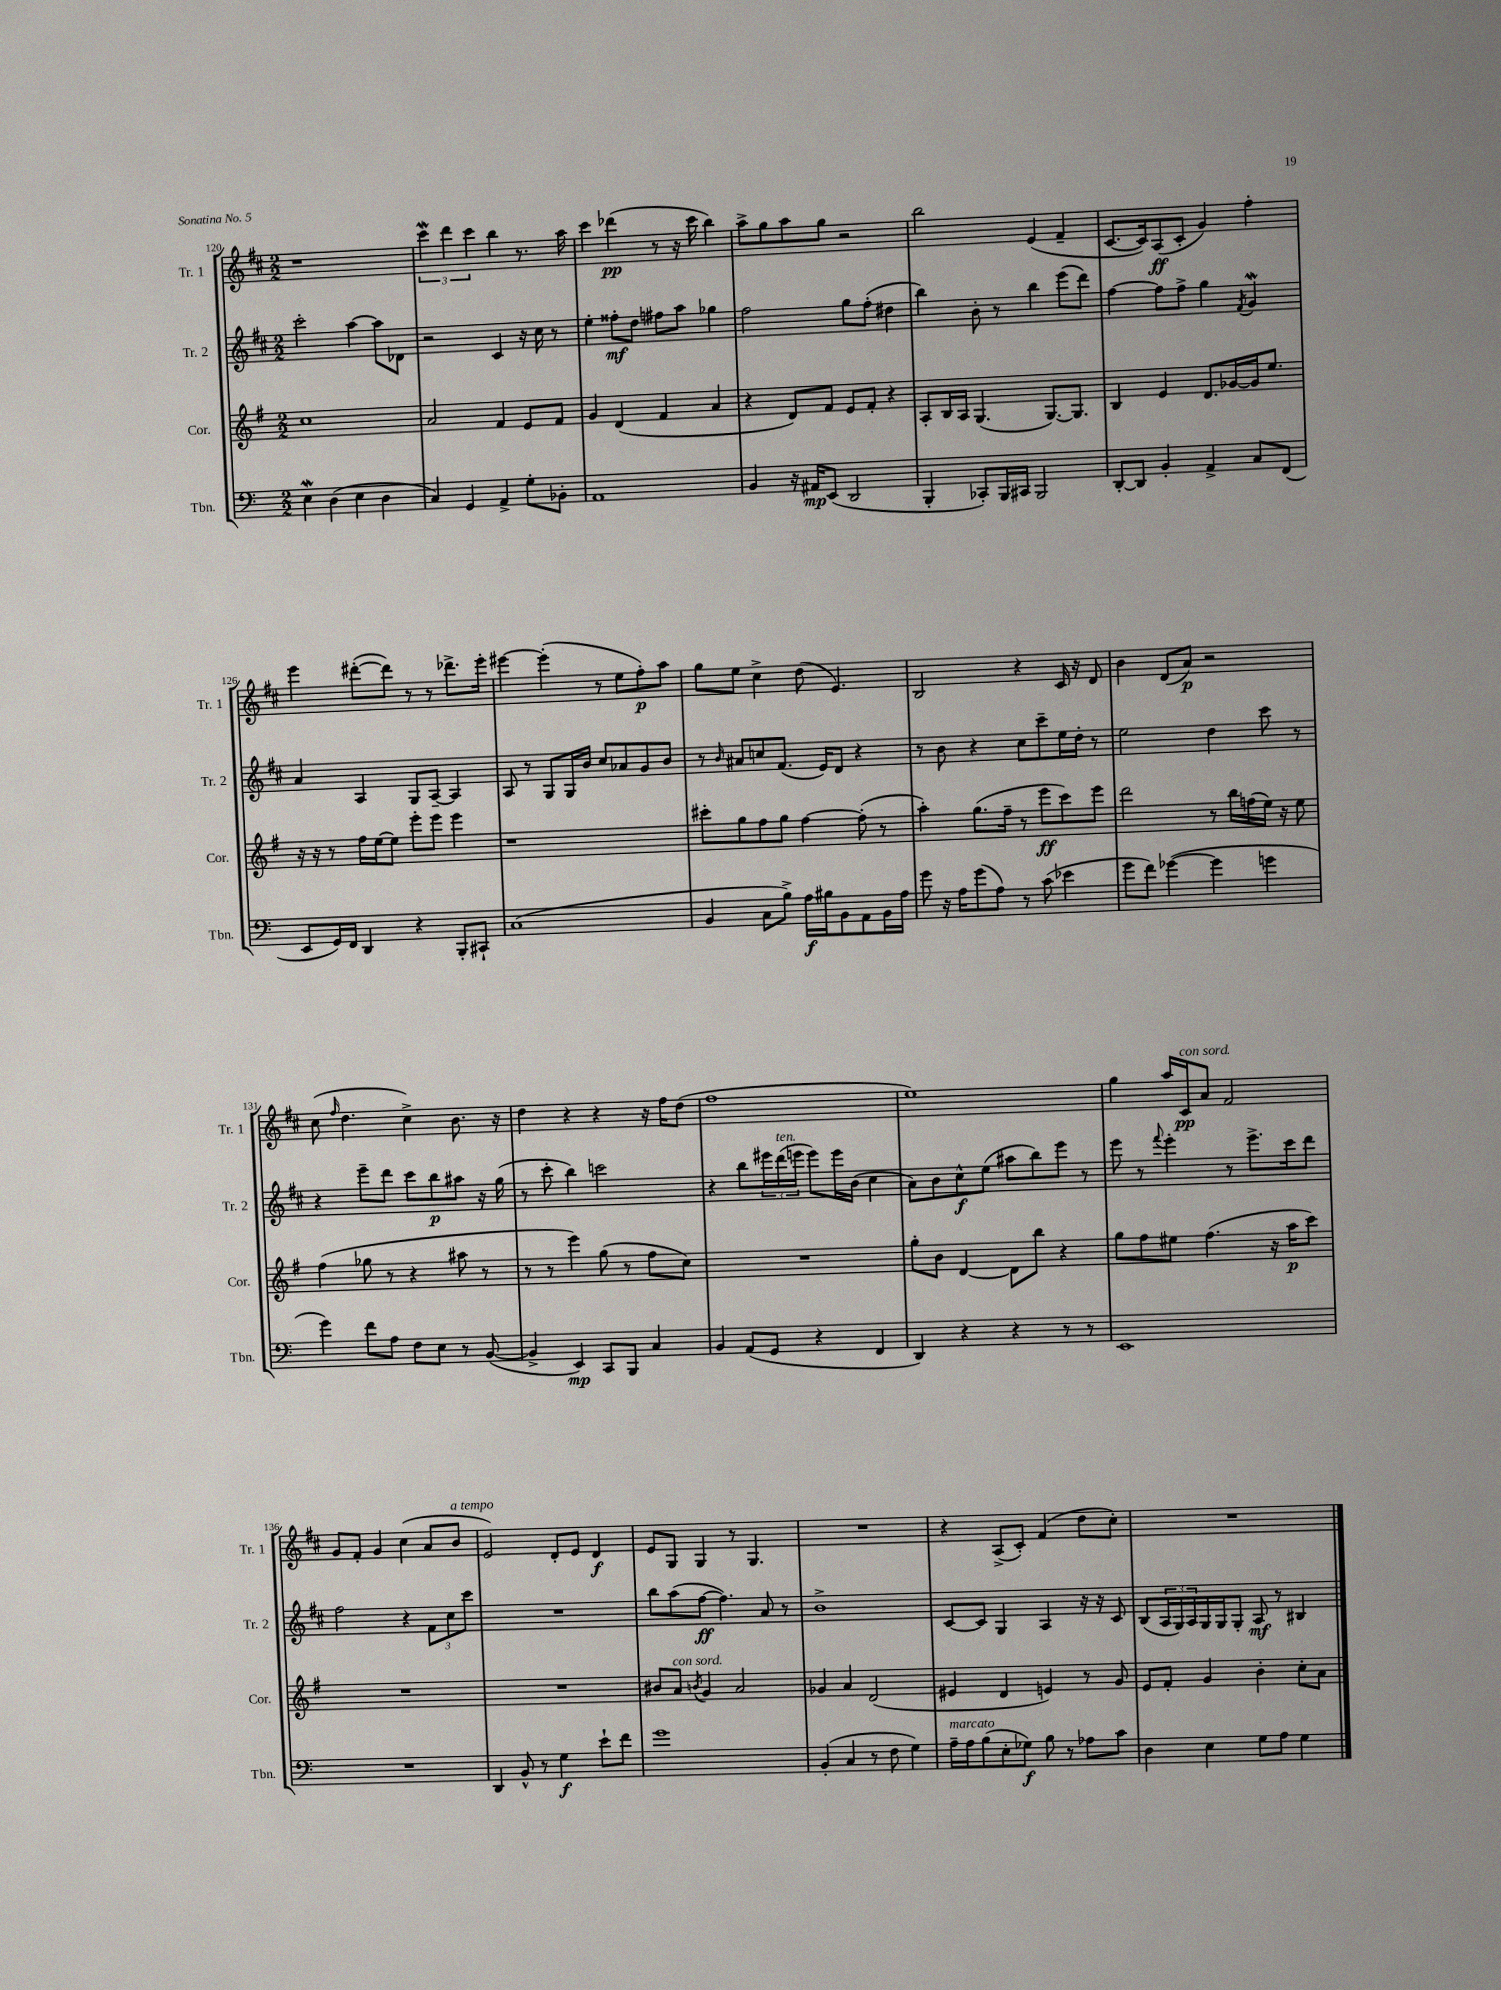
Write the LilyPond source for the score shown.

<<
\new StaffGroup <<
\new Staff = "s0" \with { instrumentName = "Tr. 1" shortInstrumentName = "Tr. 1" } {
    \clef treble \key d \major \numericTimeSignature \time 2/2
    r1 |
    \tuplet 3/2 { cis'''4\mordent d'''4 cis'''4 } b''4 r8. a''16 |
    cis'''4 des'''4\pp( r8 r16 cis'''16 b''4) |
    a''8-> g''8 a''8 g''8 r2 |
    b''2 e'4( fis'4-- |
    cis'8.~ cis'16) a8\ff( cis'8-. g'4) fis''4-. |
    e'''4 dis'''8~-.( dis'''8) r8 r8 des'''8.-> e'''16-. |
    eis'''4~ eis'''4-.( r8 e''8 fis''8-.\p) a''8 |
    g''8 e''8 cis''4-> d''8( e'4.) |
    b2 r4 cis'16 r16 d'8 |
    b'4 d'8( a'8\p) r2 |
    cis''8( \grace { fis''16 } d''4. cis''4->) b'8. r16 |
    d''4 r4 r4 r16 fis''16 d''8( |
    fis''1 |
    e''1) |
    g''4 a''16 cis'16\pp^\markup { \italic "con sord." } a'8 fis'2 |
    g'8 fis'8-. g'4 cis''4( a'8 b'8^\markup { \italic "a tempo" } |
    e'2) d'8-. e'8 d'4\f |
    e'8 g8 g4 r8 g4. |
    R1 |
    r4 a8->( cis'8-.) fis'4( d''8 cis''8-.) |
    R1 \bar "|." |
}
\new Staff = "s1" \with { instrumentName = "Tr. 2" shortInstrumentName = "Tr. 2" } {
    \clef treble \key d \major \numericTimeSignature \time 2/2
    cis'''2-. a''4~ a''8 des'8 |
    r2 cis'4 r16 cis''16 r8 |
    e''4-. fisis''8-.\mf d''8 fis''8 a''8 ges''4 |
    fis''2 g''8 fis''8-.( dis''4 |
    b''4) b'8-. r8 b''4 e'''8( d'''8) |
    fis''4~ fis''8 fis''8-> g''4 \acciaccatura { fis'8 } g'4\mordent |
    a'4 a4 g8 a8~-- a4 |
    a8 r8 g8 g16 b'16 cis''8 aes'8 g'8 b'8 |
    r8 \grace { b'16 } ais'8 c''8 fis'8.( e'16) d'8 r4 |
    r8 b'8 r4 cis''8 cis'''8-- e''16 d''16-. r8 |
    e''2 d''4 cis'''8 r8 |
    r4 e'''8-- d'''8 cis'''8 b''8\p ais''8 r16 g''16( |
    r8 cis'''8-. b''4) c'''2 |
    r4 b''8 \tuplet 3/2 { eis'''16 d'''16^\markup { \italic "ten." }( e'''16 } e'''8) e'''16 b'16( cis''4 |
    a'8) b'8 cis''8-^\f e''8( ais''8 b''8) e'''8 r8 |
    e'''8 r8 \appoggiatura { fis'''8 } e'''4-. r8 e'''8.-> cis'''16 d'''8 |
    fis''2 r4 \tuplet 3/2 { fis'8 cis''8 cis'''8 } |
    R1 |
    b''8 a''8( fis''8~\ff fis''4.) a'8 r8 |
    b'1-> |
    cis'8~ cis'8 g4 a4 r16 r16 cis'8 |
    b8( \tuplet 3/2 { a16 g16) a16 } g16 g16 g8-. a8\mf r8 bis4 \bar "|." |
}
\new Staff = "s2" \with { instrumentName = "Cor." shortInstrumentName = "Cor." } {
    \clef treble \key g \major \numericTimeSignature \time 2/2
    c''1 |
    a'2 fis'4 e'8 fis'8 |
    g'4 d'4( fis'4 a'4 |
    r4 d'8) fis'8 e'8 fis'8-. r4 |
    a8-. b16 a16 g4.( g8.~) g8. |
    b4 e'4 d'8. ges'16~ ges'16 e''8. |
    r16 r16 r8 fis''16 e''16~ e''8 e'''8-. e'''8 e'''4 |
    r1 |
    cis'''8-. g''8 fis''8 g''8 fis''4~ fis''8-.( r8 |
    a''4-.) g''8.( fis''16-- r8 e'''8\ff c'''8) e'''8 |
    d'''2 r8 b''16 f''16( e''16) r16 e''8 |
    fis''4( ges''8 r8 r4 ais''8 r8 |
    r8 r8 e'''4) g''8( r8 fis''8 c''8) |
    R1 |
    g''8-. b'8 d'4~ d'8 b''8 r4 |
    g''8 fis''8 eis''8 fis''4.( r16 a''16\p c'''8) |
    R1 |
    R1 |
    bis'8 a'8^\markup { \italic "con sord." } \acciaccatura { b'8 } g'4 a'2 |
    ges'4 a'4 d'2( |
    eis'4 d'4 e'4) r8 g'8 |
    e'8 fis'8-. g'4 b'4-. c''8-. a'8 \bar "|." |
}
\new Staff = "s3" \with { instrumentName = "Tbn." shortInstrumentName = "Tbn." } {
    \clef bass \key c \major \numericTimeSignature \time 2/2
    e4\mordent d4( e4 d4 |
    c4) g,4 a,4-> g8-. bes,8-. |
    a,1 |
    b,4 r16 ais,16\mp e,8( d,2 |
    b,,4-. ces,8-.) b,,16 cis,16 b,,2 |
    d,8~-. d,8 b,4-. a,4-> c8 f,8( |
    e,8 g,16) f,16 d,4 r4 b,,8-. cis,8-! |
    c1( |
    b,4 c8 b8->) a16\f bis16 b,8 a,8 b,16 a16 |
    g'8 r16 a16 g'8( a8) r8 c'8( ees'4 |
    g'8 f'8) ges'4~( ges'4 g'4 |
    g'4) f'8 a8 f8 e8 r8 b,8~( |
    b,4-> e,4\mp) c,8 b,,8 c4 |
    b,4 a,8( g,8 r4 f,4 |
    d,4) r4 r4 r8 r8 |
    e,1 |
    R1 |
    d,4 b,8-^ r8 g4\f e'8-! f'8 |
    g'1 |
    b,4-.( c4 r8 f8 g4) |
    a16--^\markup { \italic "marcato" } a16 b8( e8-. ges8\f) b8 r8 aes8 c'8 |
    d4 e4 g8 a8 g4 \bar "|." |
}
>>
>>
\layout { \context { \Score currentBarNumber = #120 } }
